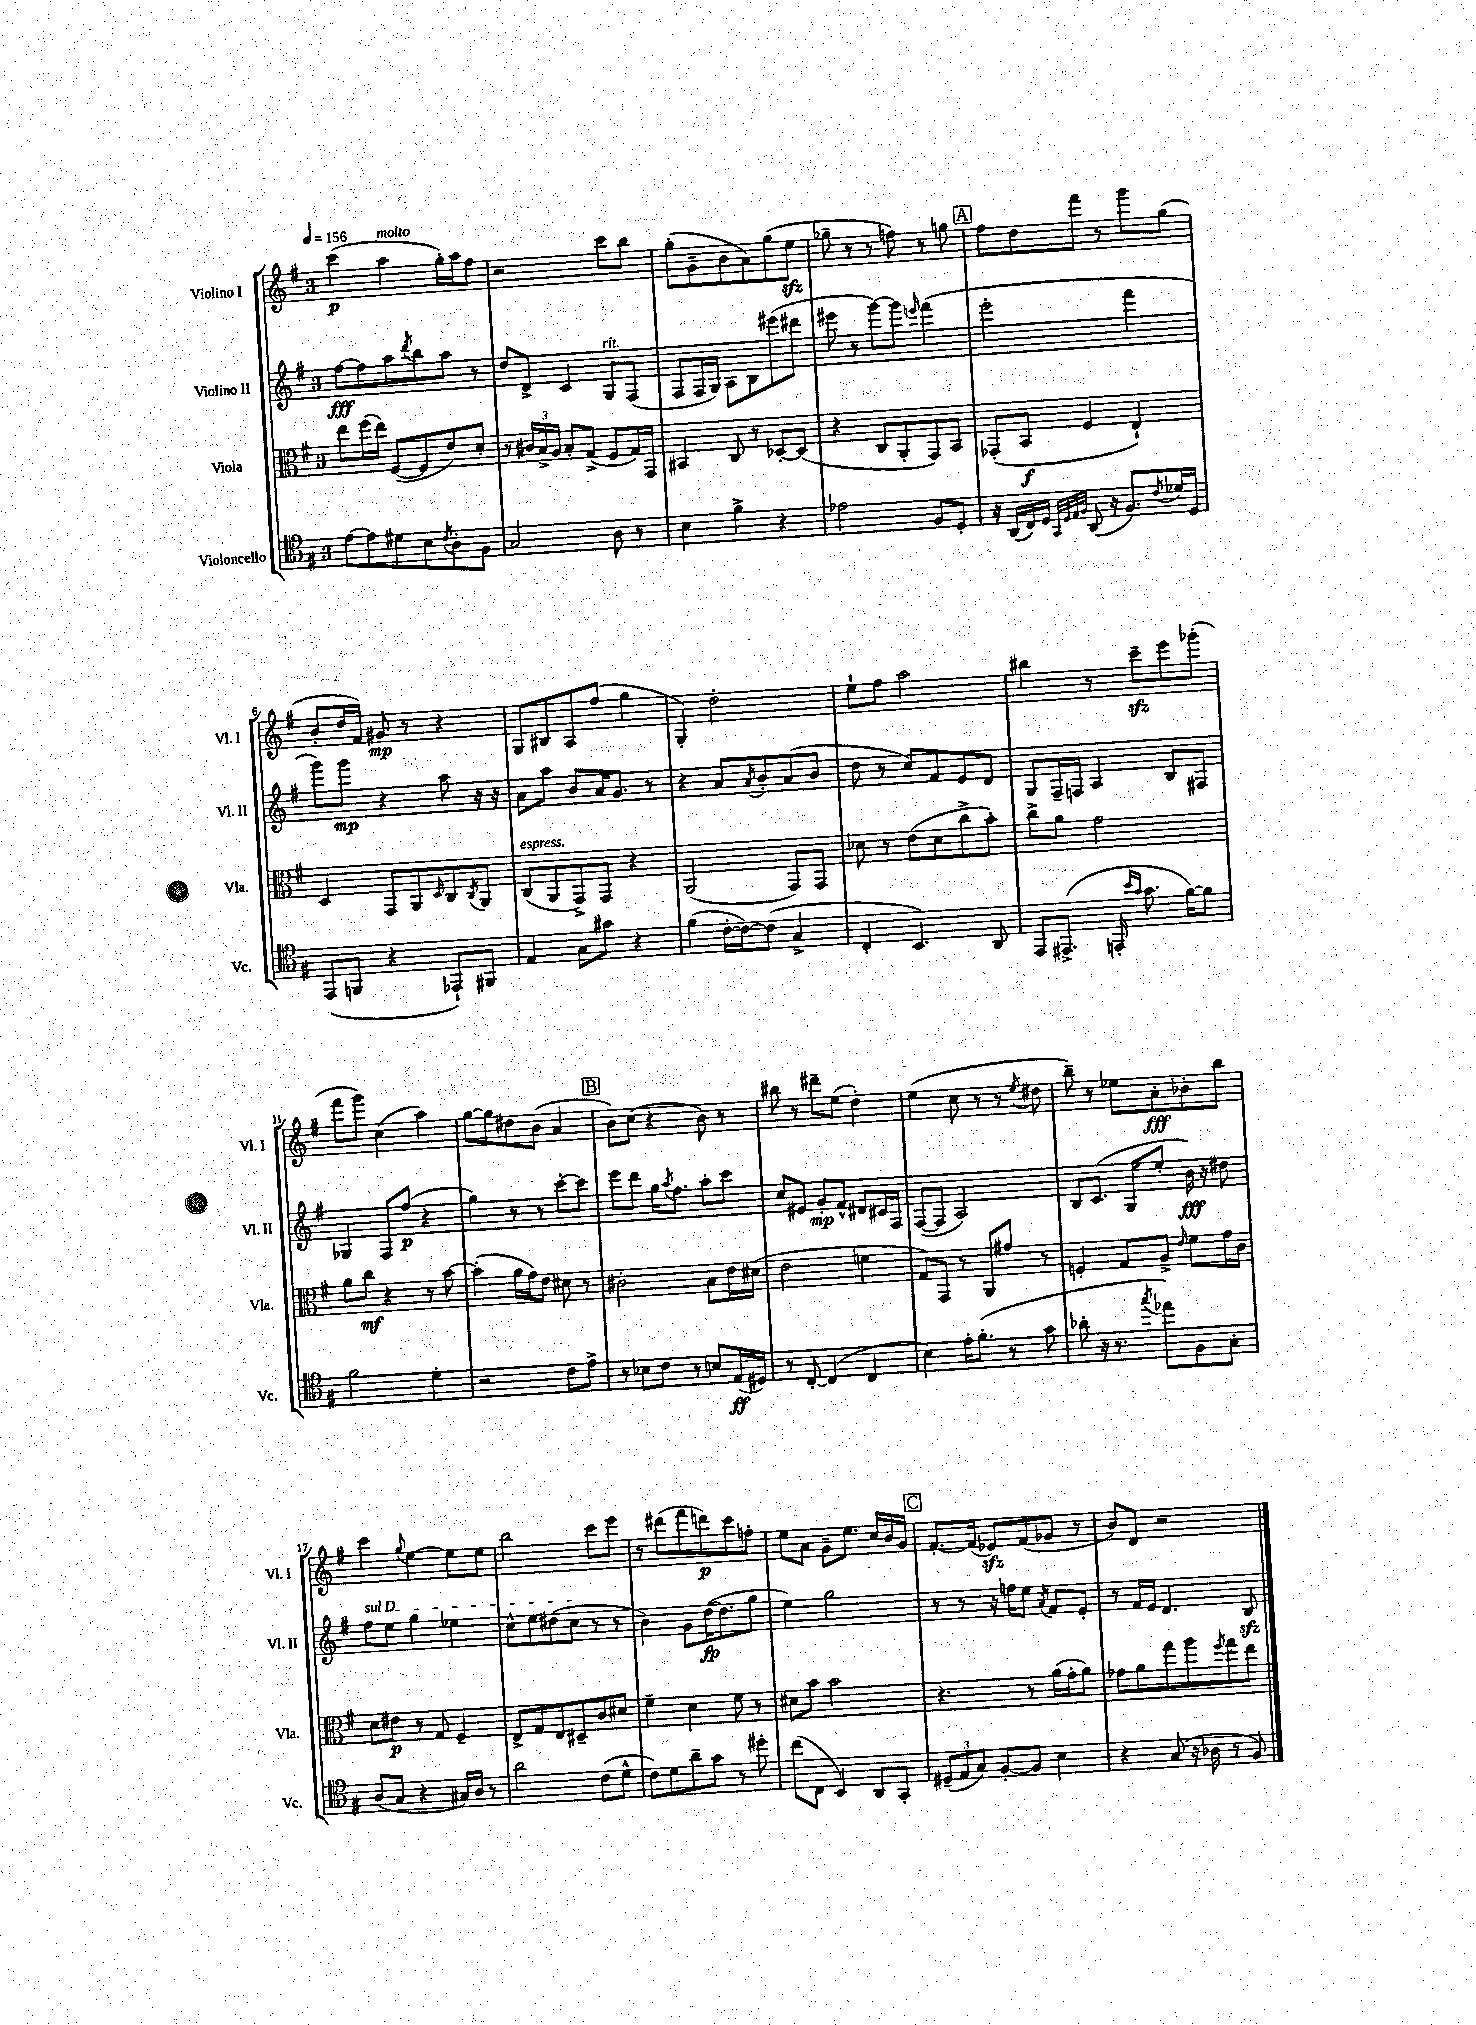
<<
\new StaffGroup <<
\new Staff = "s0" \with { instrumentName = "Violino I" shortInstrumentName = "Vl. I" } {
    \clef treble \key g \major \once \override Staff.TimeSignature.style = #'single-digit \time 3/4 \tempo 4 = 156
    c'''4\p( a''4^\markup { \italic "molto" } g''16-.) a''16 fis''8 |
    r2 c'''8 b''8 |
    g''8-.( g'8-- b'8 a'8) g''8( e''8\sfz |
    ges''8-- r8 r8 f''8) r8 g''8 |
    \mark \markup { \box "A" } fis''8 d''8 fis'''8 r8 g'''8 g''8( |
    b'8-. d''16 fis'16) gis'8\mp r8 r4 |
    g8 bis8 a8 fis''8( g''4 |
    g4-.) d''2-. |
    e''8-! fis''8 a''2 |
    bis''4 r8 c'''8--\sfz e'''8 ges'''8-.( |
    fis'''8 g'''8) c''4( a''4) |
    g''8~ g''8 dis''8 b'8( a'4 |
    \mark \markup { \box "B" } b'8) c''8( r4 b'8) r8 |
    bis''8 r8 dis'''8-- e''8( d''4-.) |
    e''4( c''8 r8 r8 \acciaccatura { e''8 } dis''8 |
    b''8--) r8 ees''8 a'8-.\fff bes'8-. b''8 |
    c'''4 \appoggiatura { g''8 } e''4~ e''8 e''8 |
    b''2 c'''8 e'''8 |
    r8 dis'''8( fis'''8 d'''8\p) c'''8 f''8-. |
    e''8 a'8 g'8-- e''8. c''16 b'16 g'16 |
    \mark \markup { \box "C" } fis'8.~-. fis'16( ees'8\sfz) fis'8( ges'8 r8 |
    b'8) d'8 r2 \bar "|." |
}
\new Staff = "s1" \with { instrumentName = "Violino II" shortInstrumentName = "Vl. II" } {
    \clef treble \key g \major \once \override Staff.TimeSignature.style = #'single-digit \time 3/4
    fis''8~\fff fis''8 a''8 \acciaccatura { d'''8 } b''8 a''8 r8 |
    d''8 d'8-> c'4 g8^\markup { \italic "rit." } fis8( |
    fis8 fis16 g16) a8 b8 eis'''8( dis'''8 |
    eis'''8 r8 g'''8~) g'''8 \grace { e'''16 } fis'''4( |
    \mark \markup { \box "A" } e'''2-. fis'''4 |
    g'''8) g'''8\mp r4 a''8 r16 r16 |
    a'8 a''8 b'8 a'16 g'8. r8 |
    r4 a'8 \acciaccatura { a'8 } b'8-. a'8( b'8 |
    d''8 r8 c''8) fis'8 e'8 d'8 |
    g8 fis16-- f16 a4 b8 fis8 |
    ges4 fis8 fis''8\p( r4 |
    g''4) r8 r8 c'''8~-. c'''8 |
    \mark \markup { \box "B" } e'''8 d'''8 g''16 \acciaccatura { a''8 } fis''8. a''8-. c'''8 |
    c''8 eis'8 g'8-.\mp fis'8-^ dis'8 cis'16 fis16 |
    fis8~( fis8 a2) |
    b8 c'8.( g16 e''8-. b'16\fff) r16 dis''8 |
    \once \override TextSpanner.bound-details.left.text = \markup { \italic "sul D" } fis''8\startTextSpan e''8 g''4 ees''4 |
    c''8-^ e''8 dis''8( c''8\stopTextSpan r8 r8 |
    b'4) g'8 d''16~\fp( d''8. g''8 |
    e''4) g''2 |
    \mark \markup { \box "C" } r8 r8 r16 f''16 e''8 \acciaccatura { a'8 } fis'8 e'8-. |
    r8 fis'16 e'16 d'4. b8\sfz \bar "|." |
}
\new Staff = "s2" \with { instrumentName = "Viola" shortInstrumentName = "Vla." } {
    \clef alto \key g \major \once \override Staff.TimeSignature.style = #'single-digit \time 3/4
    e''8 fis''16( e''16) fis8~( fis8 e'8) d'8-. |
    r8 \tuplet 3/2 { cis'16 b16-> a16 } b8-. g8->( fis8 g16) g,16 |
    bis,4 c8 r8 des8~-. des8( |
    r4 c8 a,8-. g,8) b,8 |
    \mark \markup { \box "A" } ges,8-.( b,8\f fis4 e4-!) |
    d4 g,8 a,8 \grace { d16 } c8 \acciaccatura { c8 } a,8 |
    c8^\markup { \italic "espress." }( a,8 g,8->) g,8 r4 |
    a,2( g,8) g,8 |
    des'8 r8 e'8( des'8 c''8-> b'8-.) |
    c''8-> a'8 g'2 |
    a'8 c''8\mf r4 r8 b'8~ |
    b'4-.( a'16 g'16) e'8 dis'8 r8 |
    \mark \markup { \box "B" } cis'2-. b8 e'16 dis'16( |
    e'2 f'4 |
    g8) g,8 r8 a,8 gis'8 r8 |
    f4-. g8 a8-> \grace { e'16 } fis'8 g'16 c'16 |
    d'8 eis'8\p r8 g8 fis4-- |
    e8-> g8 e8 dis8-- c'8 dis'8 |
    fis'4-- d'4 fis'8 r8 |
    dis'8 b'8 b'2 |
    \mark \markup { \box "C" } r4. r8 a'16( g'16-. a'8) |
    ges'8 a'8 g''8 a''8 \acciaccatura { fis''8 } g''8 e''8 \bar "|." |
}
\new Staff = "s3" \with { instrumentName = "Violoncello" shortInstrumentName = "Vc." } {
    \clef tenor \key g \major \once \override Staff.TimeSignature.style = #'single-digit \time 3/4
    e'8~ e'8 dis'8 b8 \acciaccatura { c'8 } a8-. fis8 |
    g2 a8 r8 |
    b4 fis'4-> r4 |
    ees'2 fis8 d8-. |
    \mark \markup { \box "A" } r16 a,16( c16) d16 \grace { g,32 d32 e32 fis32 } a,8( r16 fis8.) \acciaccatura { c'8 } des'16 d16 |
    e,8( f,8 r4 ees,8-!) fis,8 |
    e4 g8 gis'8 r4 |
    fis'4( c'16~-. c'16~) c'8( g4-> |
    c4-. b,4.) a,8 |
    e,8 eis,8.->( e,16-. \grace { b'16 g'16 } g'8. fis'16~) fis'8 |
    fis'2 d'4-. |
    r2 c'8 e'8-> |
    \mark \markup { \box "B" } r8 bes8 c'8 r8 b8 e16\ff( dis16) |
    r8 c8~-. c4( c4 |
    b4) e'16-. fis'8.-.( r8 g'8 |
    aes'8-. r16 r8. \acciaccatura { g''8 } ees''8) fis8 g8-. |
    a8( g8 r4 gis16) a16 r8 |
    a'2 c'8( d'8-^ |
    c'8) d'8 a'8-- g'8 r8 dis''8-. |
    c''8( c8 b,4) a,8 g,8-. |
    \mark \markup { \box "C" } \tuplet 3/2 { dis8--( e8 g8) } fis8~-. fis8 b4 |
    r4 g8( r16 aes16 r8 fis8) \bar "|." |
}
>>
>>
